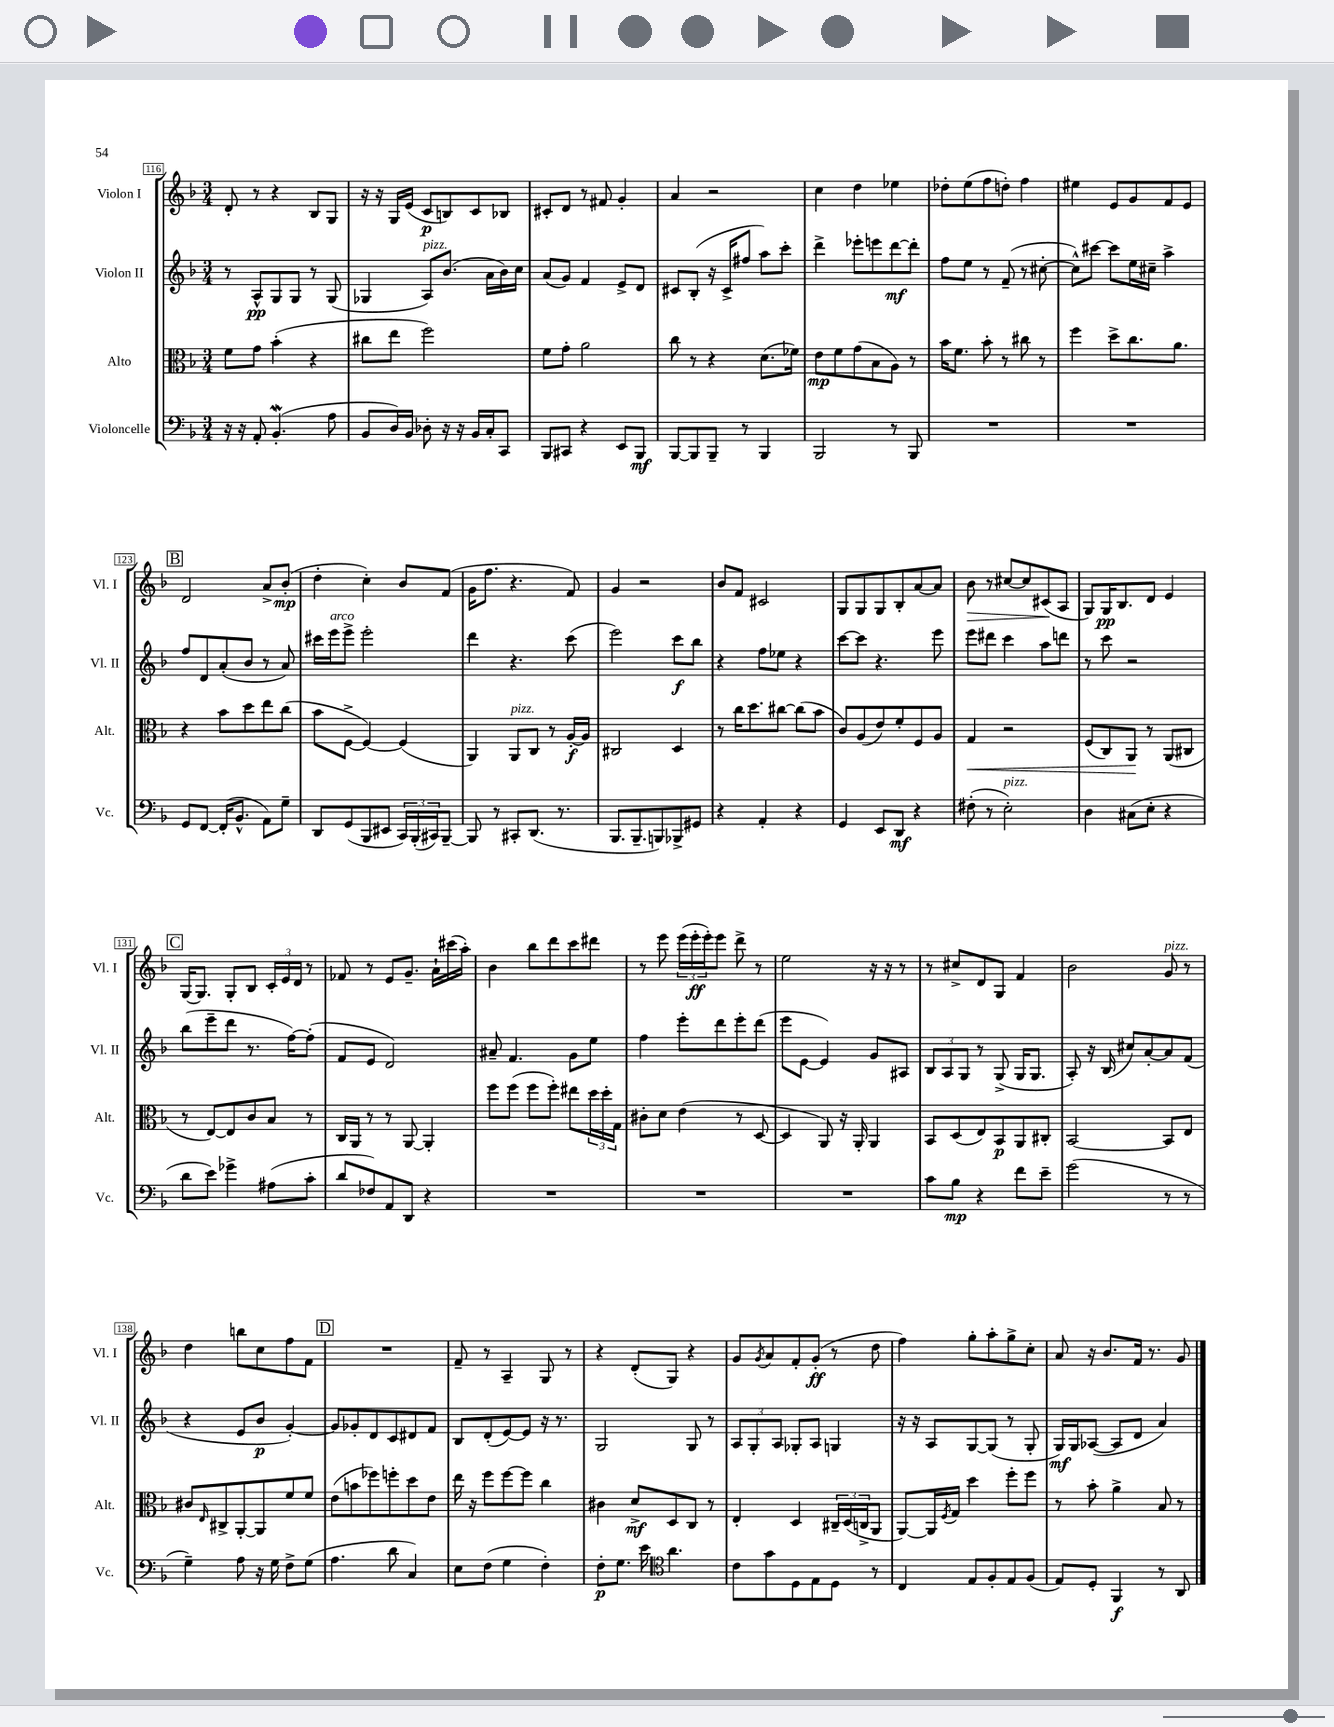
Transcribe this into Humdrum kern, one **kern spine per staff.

**kern	**kern	**kern	**kern
*staff4	*staff3	*staff2	*staff1
*clefF4	*clefC3	*clefG2	*clefG2
*k[b-]	*k[b-]	*k[b-]	*k[b-]
*M3/4	*M3/4	*M3/4	*M3/4
16r	8f	8r	8d'
16r	.	.	.
8AA'	8g	8A^^	8r
(4.BB-'	(4b-'	8G	4r
.	.	8G	.
.	4r	8r	8B-
8A	.	(8G	8G
=	=	=	=
8BB-	8cc#	4G-	16r
.	.	.	16r
16D)	8ee	.	16G
16BB-	.	.	(16e
8D-'	2ff)	8A)	8c
16r	.	(8.b-	8B)
16r	.	.	.
16BB-	.	.	8c
16C'	.	16a	.
8CC	.	16b-)	8B-
.	.	16cc	.
=	=	=	=
8BBB-	8f	(8a	8c#'
8CC#	8g'	8g)	8d
4r	2a	4f	8r
.	.	.	8f#
8EE	.	8e^	4g'
8BBB-	.	8d	.
=	=	=	=
[8BBB-	8cc	8c#	4a
8BBB-]	8r	(8B-'	.
8BBB-~	4r	16r	2r
.	.	16c#^	.
8r	.	8ff#	.
4BBB-	(8.d	8aa)	.
.	.	8ccc'	.
.	16f-)	.	.
=	=	=	=
2BBB-	8e	4ddd^	4cc
.	8f	.	.
.	(8g	8eee-'	4dd
.	8B-	8eee	.
8r	8A)	[8ddd	4ee-
8BBB-	8r	8ddd']	.
=	=	=	=
2.r	16b-	8ff	8dd-'
.	8.f	.	.
.	.	8ee	(8ee
.	8b-'	8r	8ff
.	8r	(8f~	8dd')
.	8cc#	8r	4ff
.	8r	[8cc#'	.
=	=	=	=
2.r	4ff	8cc#^^])	4ee#
.	.	[8ccc#	.
.	8dd^	8ccc#]	8e
.	8.cc	16ee	8g
.	.	16cc#~	.
.	.	4aa^	8f
.	8.a	.	.
.	.	.	8e
=	=	=	=
8GG	4r	8ff	2d
[8FF	.	8d	.
(16FF']	8b-	(8a'	.
8.BB-^^	.	.	.
.	8dd	8b-	.
8AA)	8ee	8r	8a^
8G~	(8cc	8a)	(8b-'
=	=	=	=
8DD	8b-	16ccc#	4dd'
.	.	16eee	.
(8GG	[8F^	8eee^	.
8BBB-	4F_)	2eee'	4cc')
8EE#	.	.	.
24CC)	(4F]	.	8b-
(24BBB-'	.	.	.
24CC#)	.	.	.
[8BBB-~	.	.	(8f
=	=	=	=
8BBB-]	4AA)	4ddd	16g
.	.	.	8.ff
8r	.	.	.
8CC#'	8AA	4.r	4.r
(8.DD	8C	.	.
.	8r	.	.
8.r	.	.	.
.	[16A'	(8ccc	8f)
.	16A]	.	.
=	=	=	=
8.BBB-	2C#	2eee)	4g
8.BBB-~	.	.	.
.	.	.	2r
8BBB)	.	.	.
8BBB-^	4D	8ccc	.
8GG#	.	8bb-	.
=	=	=	=
4r	8r	4r	8b-
.	16cc	.	8f
.	8.dd	.	.
4AA'	.	8ff	2c#
.	[8cc#	8ee-	.
4r	(8cc#]	4r	.
.	8b-	.	.
=	=	=	=
4GG	8c)	[8ccc	8G
.	(8A	8ccc]	8G
8EE	8e)	4.r	8G
8DD	8f'	.	8B-'
4r	8F	.	[8a
.	8A	8eee	8a]
=	=	=	=
(8F#'	4G	8eee	8b-
8r	.	8ddd#	8r
2E')	2r	4ccc	[8cc#
.	.	.	8cc#]
.	.	8aa	(8c#
.	.	8ddd	8A
=	=	=	=
4D	(8F	8r	8G)
.	8C)	8ccc	16G
.	.	.	8.B-
(8C#	8AA	2r	.
8E'	8r	.	8d
4r	(8AA	.	4e
.	8C#	.	.
=	=	=	=
8d	8r	(8bb-	[16G
.	.	.	8.G]
8e)	[8E)	8eee~	.
4g-^	8E]	8ddd	8G'
.	8c	8.r	8B-
(8A#	8B-	.	24c'
.	.	.	24e
.	.	[16ff)	.
.	.	.	24d
8c'	8r	(8ff']	8r
=	=	=	=
8d	16C	8f	8f-
.	16AA	.	.
8F-)	8r	8e	8r
8AA	8r	2d)	8e
8DD	[8AA	.	8.g~
4r	4AA']	.	.
.	.	.	16a`
.	.	.	(16ccc#
.	.	.	16aa')
=	=	=	=
2.r	8ff	8a#~	4b-
.	(8ff	4.f	.
.	8ff	.	8bb-
.	8ff')	.	8ddd
.	8ee#	8g	8ccc
.	24dd	8ee	8ddd#
.	24dd'	.	.
.	24G	.	.
=	=	=	=
2.r	8c#'	4ff	8r
.	8d	.	8eee
.	(4e	8eee'	(24eee
.	.	.	24eee'
.	.	.	24eee')
.	.	8ddd	8eee
.	8r	8eee'	8ddd^
.	[8D	(8ddd	8r
=	=	=	=
2.r	4D]	8eee	2ee
.	.	[8e	.
.	8AA)	4e])	.
.	16r	.	.
.	16AA'	.	.
.	4AA	8g	16r
.	.	.	16r
.	.	8A#	8r
=	=	=	=
8c	8BB-	12B-	8r
.	.	12A	.
8B-	(8D	.	8cc#^
.	.	12G	.
4r	8E)	8r	8d
.	8BB-	(8G^	8G
8f	8AA	16G	4f
.	.	8.G	.
8e~	8C#'	.	.
=	=	=	=
(2g	[2BB-	8A')	2b-
.	.	16r	.
.	.	(16B-	.
.	.	8cc#)	.
.	.	[8a'	.
8r	8BB-]	8a]	8g
8r	8E	(8f	8r
=	=	=	=
4G~)	8c#	4r	4dd
.	16qqE	.	.
.	8C#^	.	.
8A	[8AA'	8e	8bb
16r	8AA]	8b-	8cc
16G	.	.	.
8F^	8f	[4g')	8ff
(8G	8f	.	8f
=	=	=	=
4.A	(8e	8g]	2.r
.	8b	8g-'	.
.	8ff-)	8d	.
8d	8ff'	8c	.
4C)	8dd	8d#	.
.	8e	8f	.
=	=	=	=
8E	16ee	8B-	8f~
.	16r	.	.
(8F	8ff	(8d'	8r
4G	[8ff	[8e)	4A~
.	8ff]	8e]	.
4F')	4cc	16r	8G
.	.	8.r	.
.	.	.	8r
=	=	=	=
8F'	4c#	2G	4r
8.G	.	.	.
.	8d^	.	(8d'
16e	.	.	.
*clefC4	*	*	*
4.a	8D	.	8G)
.	8C	8G	4r
.	8r	8r	.
=	=	=	=
8c	4E'	12A	8g
.	.	12G'	.
.	.	.	8qg
8g	.	.	8a
.	.	12A	.
8D	4D	8G-'	8f'
8E	.	8A	(8g'
8D	24C#~	4G	8r
.	(24D	.	.
.	24C^	.	.
8r	8AA	.	8dd
=	=	=	=
4C	[8AA)	16r	4ff)
.	.	16r	.
.	16AA]	8A	.
.	8qF	.	.
.	16G	.	.
8E	4dd	[8G	8gg'
8F'	.	(8G]	8aa'
8E	8ff'	8r	8gg^
(8F	8ff	8G'	8cc'
=	=	=	=
8E)	8r	16G)	8a
.	.	16G	.
8D'	8b-'	([8A-	16r
.	.	.	8.b-
4FF	4a^	8A-]	.
.	.	8d	16f
.	.	.	8.r
8r	8B-	4a)	.
8AA	8r	.	8g
==	==	==	==
*-	*-	*-	*-
